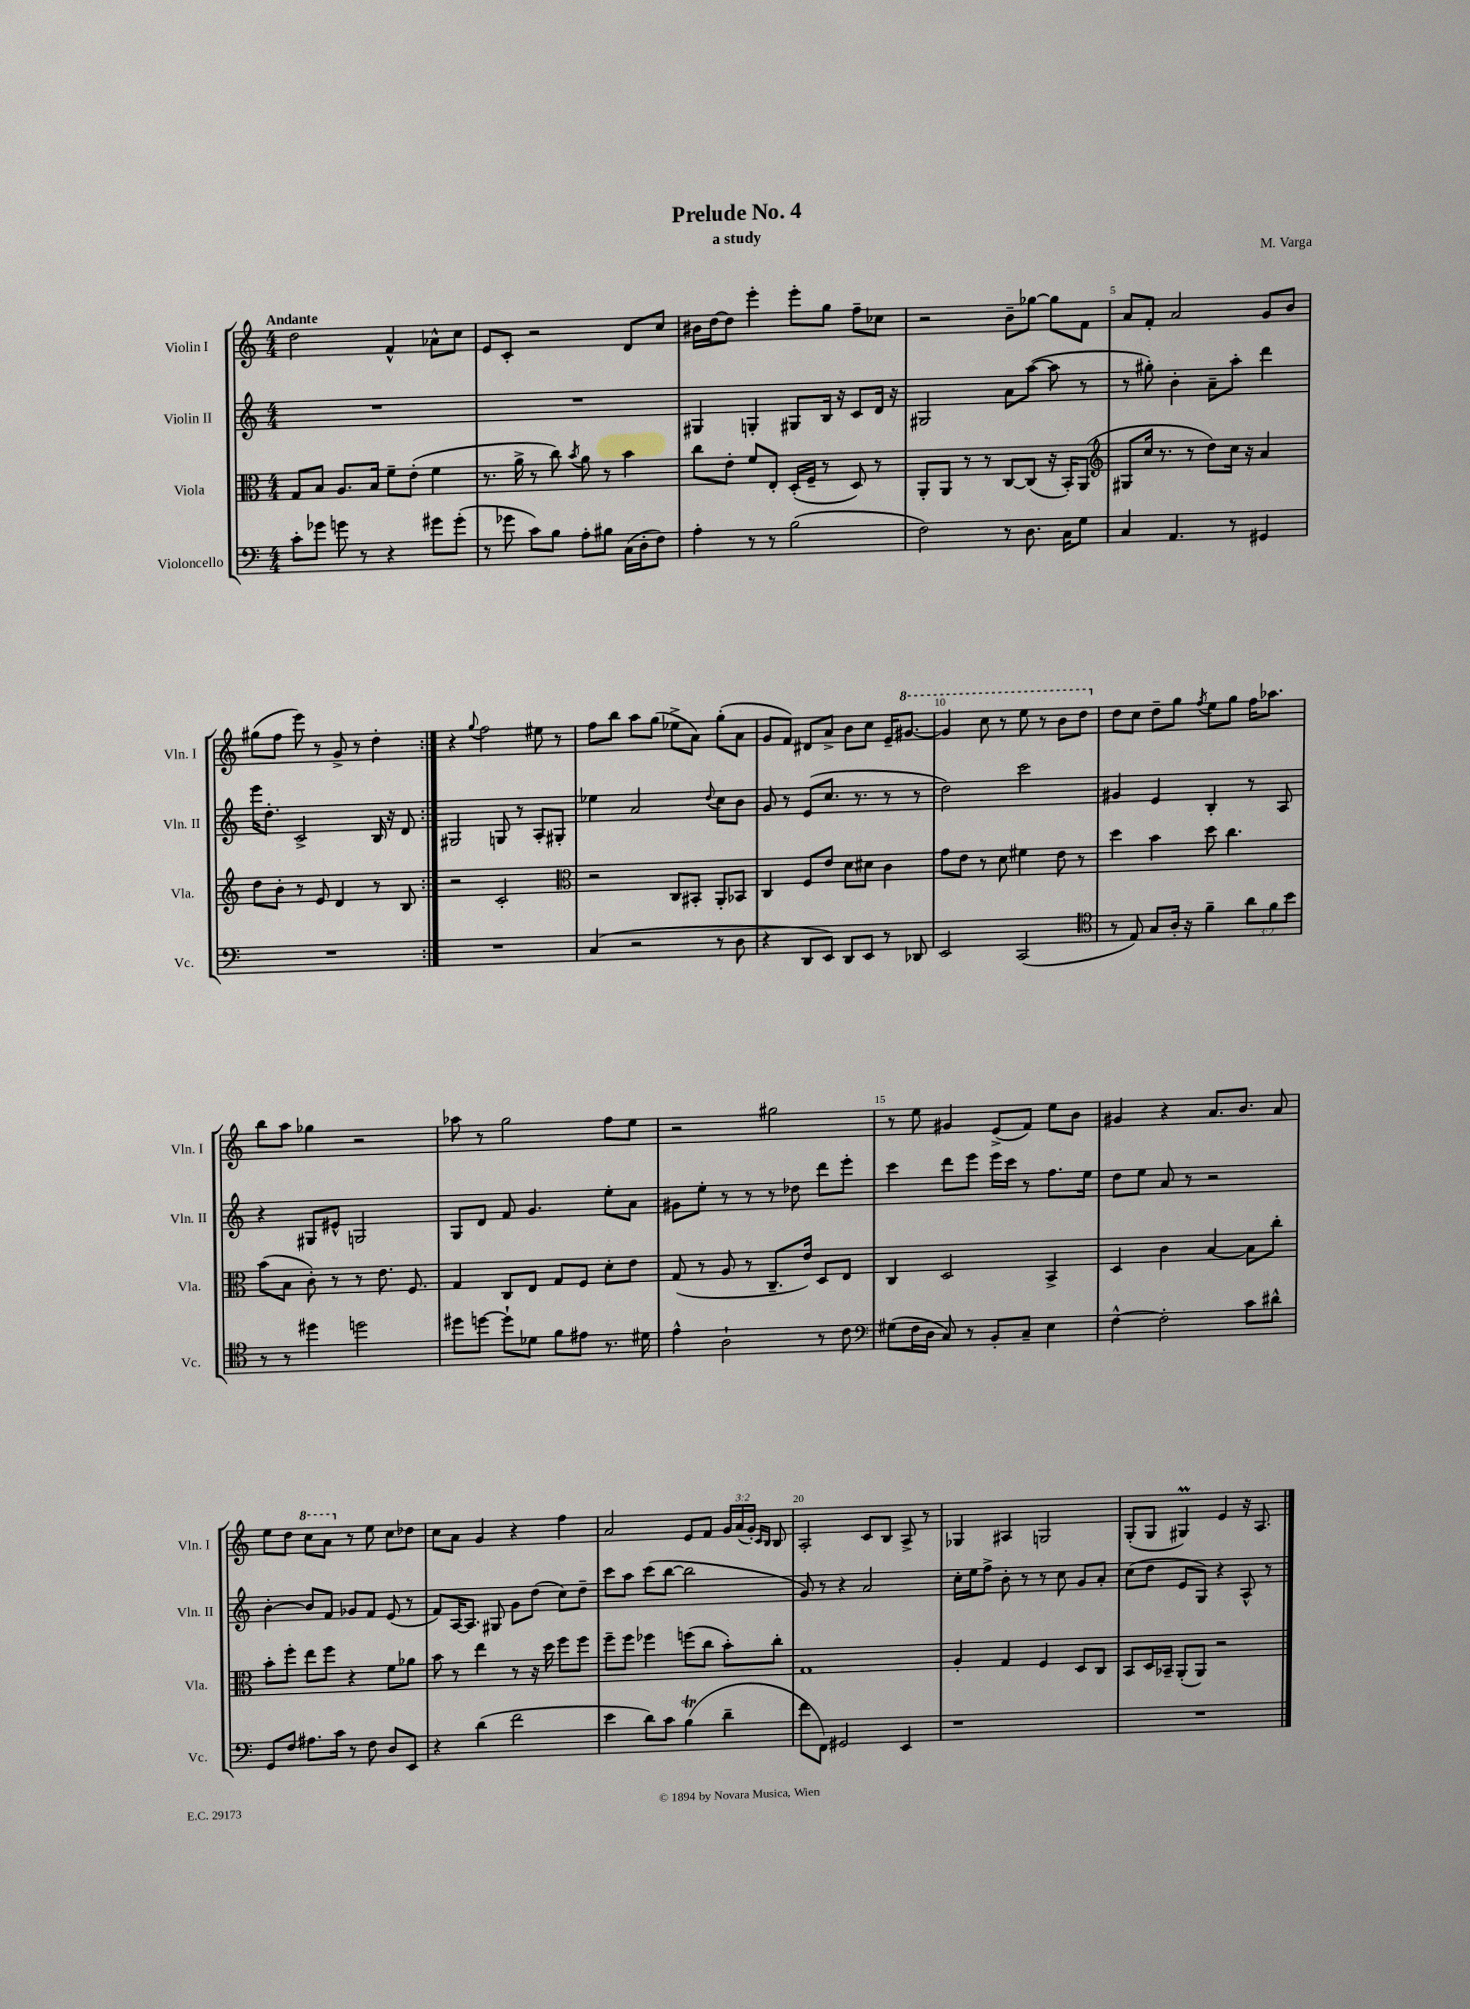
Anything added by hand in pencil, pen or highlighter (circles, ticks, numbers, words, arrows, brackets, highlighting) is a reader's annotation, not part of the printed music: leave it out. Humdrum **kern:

**kern	**kern	**kern	**kern
*staff4	*staff3	*staff2	*staff1
*clefF4	*clefC3	*clefG2	*clefG2
*k[]	*k[]	*k[]	*k[]
*M4/4	*M4/4	*M4/4	*M4/4
8c'	8G	1r	2dd
8g-	8B	.	.
8g	8.A	.	.
8r	.	.	.
.	16B	.	.
4r	8f~	.	4f^^
.	(8e'	.	.
8g#	4f	.	8a-^^
(8g#'	.	.	8cc
=	=	=	=
8r	8.r	1r	8e
8g-	.	.	8c'
.	16a^	.	.
8c)	8r	.	2r
8B	8cc)	.	.
.	8qb	.	.
8A'	8a	.	.
8B#	8r	.	.
(16C	4b	.	8d
16D'	.	.	.
8F)	.	.	8cc
=	=	=	=
4A'	8cc	4G#	16b#
.	.	.	[16dd
.	8e'	.	8dd]
8r	8f	4G'	4eee'
8r	8E'	.	.
(2B	(16D'	8G#	8eee'
.	16F~	.	.
.	8r	16B	8gg
.	.	16r	.
.	8D)	8c	8ff~
.	8r	16d	8cc-
.	.	16r	.
=	=	=	=
2F)	8AA'	2G#	2r
.	8AA	.	.
.	8r	.	.
.	8r	.	.
8r	[8C	8a	8b~
8.D	(8C]	([8aa	[8gg-
.	16r	8aa]	8gg-]
16C	16BB')	.	.
8G	(8AA	8r	8f
=	=	=	=
*	*clefG2	*	*
4C	8G#	8r	8a
.	16cc	8gg#')	8f'
.	8.r	.	.
4.AA	.	4b'	2a
.	8r	.	.
.	8dd)	8a~	.
8r	16cc	8aa'	.
.	16r	.	.
4GG#	4a	4ddd	8g
.	.	.	8b
=	=	=	=
1r	8dd	16eee	(8gg#
.	.	8.dd'	.
.	8b'	.	8ff
.	8r	2c^	8eee)
.	8e	.	8r
.	4d	.	8g^
.	.	.	8r
.	8r	16B	4dd'
.	.	16r	.
.	8B	8d	.
=:|!	=:|!	=:|!	=:|!
1r	2r	2G#	4r
.	.	.	8qqgg
.	.	.	2ff
.	2c'	8G	.
.	.	8r	.
.	.	8A'	8ee#
.	.	8G#'	8r
=	=	=	=
*	*clefC3	*	*
(4C	2r	4ee-	8ff
.	.	.	8bb
2r	.	2a	8aa
.	.	.	(8gg
.	8C	.	8ee-^
.	8BB#'	.	8a)
.	.	8qqdd	.
8r	8AA'	8cc	(8gg'
8D	8BB-	8b	8a
=	=	=	=
4r	4C	8g	8g
.	.	8r	8f)
8DD	8F	(8e	8d#
8EE)	8e	8.cc	8a^
8DD	8d	.	8b
.	.	8.r	.
8EE	8d#	.	8cc
8r	4c	8r	16e~
.	.	.	[8.gg#
8DD-	.	8r	.
=	=	=	=
2EE	8g	2dd)	4gg#]
.	8e	.	.
.	8r	.	8ccc
.	8d	.	8r
(2CC	4f#	2ccc	8eee
.	.	.	8r
.	8e	.	8bb
.	8r	.	8ddd
=	=	=	=
*clefC4	*	*	*
8r	4dd	4g#	8dd
8E)	.	.	8cc
8G	4b	4e	8dd~
16A'	.	.	8gg
16r	.	.	.
.	.	.	8qff
4f~	8dd	4B'	8ee
.	4.cc	.	8gg
12a	.	8r	16ff
.	.	.	8.aa-
12f	.	.	.
.	.	8A	.
12b	.	.	.
=	=	=	=
8r	(8b	4r	8bb
8r	8B	.	8aa
4dd#	8c')	8G#	4gg-
.	8r	8e#^^	.
2dd	8r	2G	2r
.	8.e	.	.
.	8.F	.	.
=	=	=	=
8dd#	4G	8G	8aa-
[8dd	.	8d	8r
8dd`]	8C	8f	2gg
8d-	8E	4.g	.
8f	8G	.	.
8e#	8F	.	.
8.r	8d'	8ee'	8ff
.	8e	8a	8ee
16d#	.	.	.
=	=	=	=
4e^^	(8G	8g#	2r
.	8r	8ee'	.
2A`	8A	8r	.
.	8r	8r	.
.	8.C~	8r	2gg#
.	.	8dd-	.
.	16e)	.	.
8r	8D	8ddd	.
8c	8E	8eee'	.
=	=	=	=
*clefF4	*	*	*
(8G#	4C	4ccc	8r
16F	.	.	8ee
16D	.	.	.
8C)	2D	8ddd	4g#
8r	.	8eee	.
8BB'	.	16eee	(8e^
.	.	16ccc	.
8C~	.	8r	8f)
4E	4BB^	8.ff	8ee
.	.	.	8b
.	.	16ee	.
=	=	=	=
[4F^^	4D	8dd	4g#
.	.	8ee	.
2F']	4c	8a	4r
.	.	8r	.
.	[4B	2r	8.a
.	.	.	8.b
8c	8B]	.	.
8d#^^	8cc'	.	8a
=	=	=	=
8GG	8b'	[4b'	8ee
8F	8ff'	.	8dd
8.A#	8ee	8b]	8ccc
.	8ff	8f	8aa
16c	.	.	.
8r	4r	8g-	8r
8F	.	8f	8ee
8D	8f	(8e	8cc
8EE	8a-	8r	8dd-
=	=	=	=
4r	8b	8f)	8cc
.	8r	[16A	8a
.	.	8.A]	.
(4d	4ee	.	4g
.	.	8G#	.
2f	8r	8g	4r
.	16r	(8dd	.
.	16dd	.	.
.	8ff	8cc)	4ff
.	8ff	8dd~	.
=	=	=	=
4e	8ff~	8ccc	2a
.	8ff	8aa	.
8d)	4ff-	(8ccc	.
8c	.	[8bb	.
(4B	(8ff	2bb]	8e
.	8cc	.	8f
4d~	8b')	.	24g
.	.	.	(24a
.	.	.	24g')
.	.	.	16qqc
.	.	.	16qqB
.	8cc'	.	8B
=	=	=	=
8f	1G	8g)	2A'
8FF)	.	8r	.
2GG#	.	4r	.
.	.	2a	8c
.	.	.	8B
4EE	.	.	8A^
.	.	.	8r
=	=	=	=
1r	4A'	16cc'	4G-
.	.	16ee	.
.	.	8ff^	.
.	4G	8b'	4A#
.	.	8r	.
.	4F	8r	2G
.	.	8cc	.
.	8D	8g	.
.	8C	8a'	.
=	=	=	=
1r	8BB	(8cc	(8G'
.	16D	8dd	8G
.	16BB-~	.	.
.	(8AA'	8e	4G#)
.	8AA)	8G)	.
.	2r	4r	4e
.	.	8A^^	16r
.	.	.	8.A
.	.	8r	.
==	==	==	==
*-	*-	*-	*-
